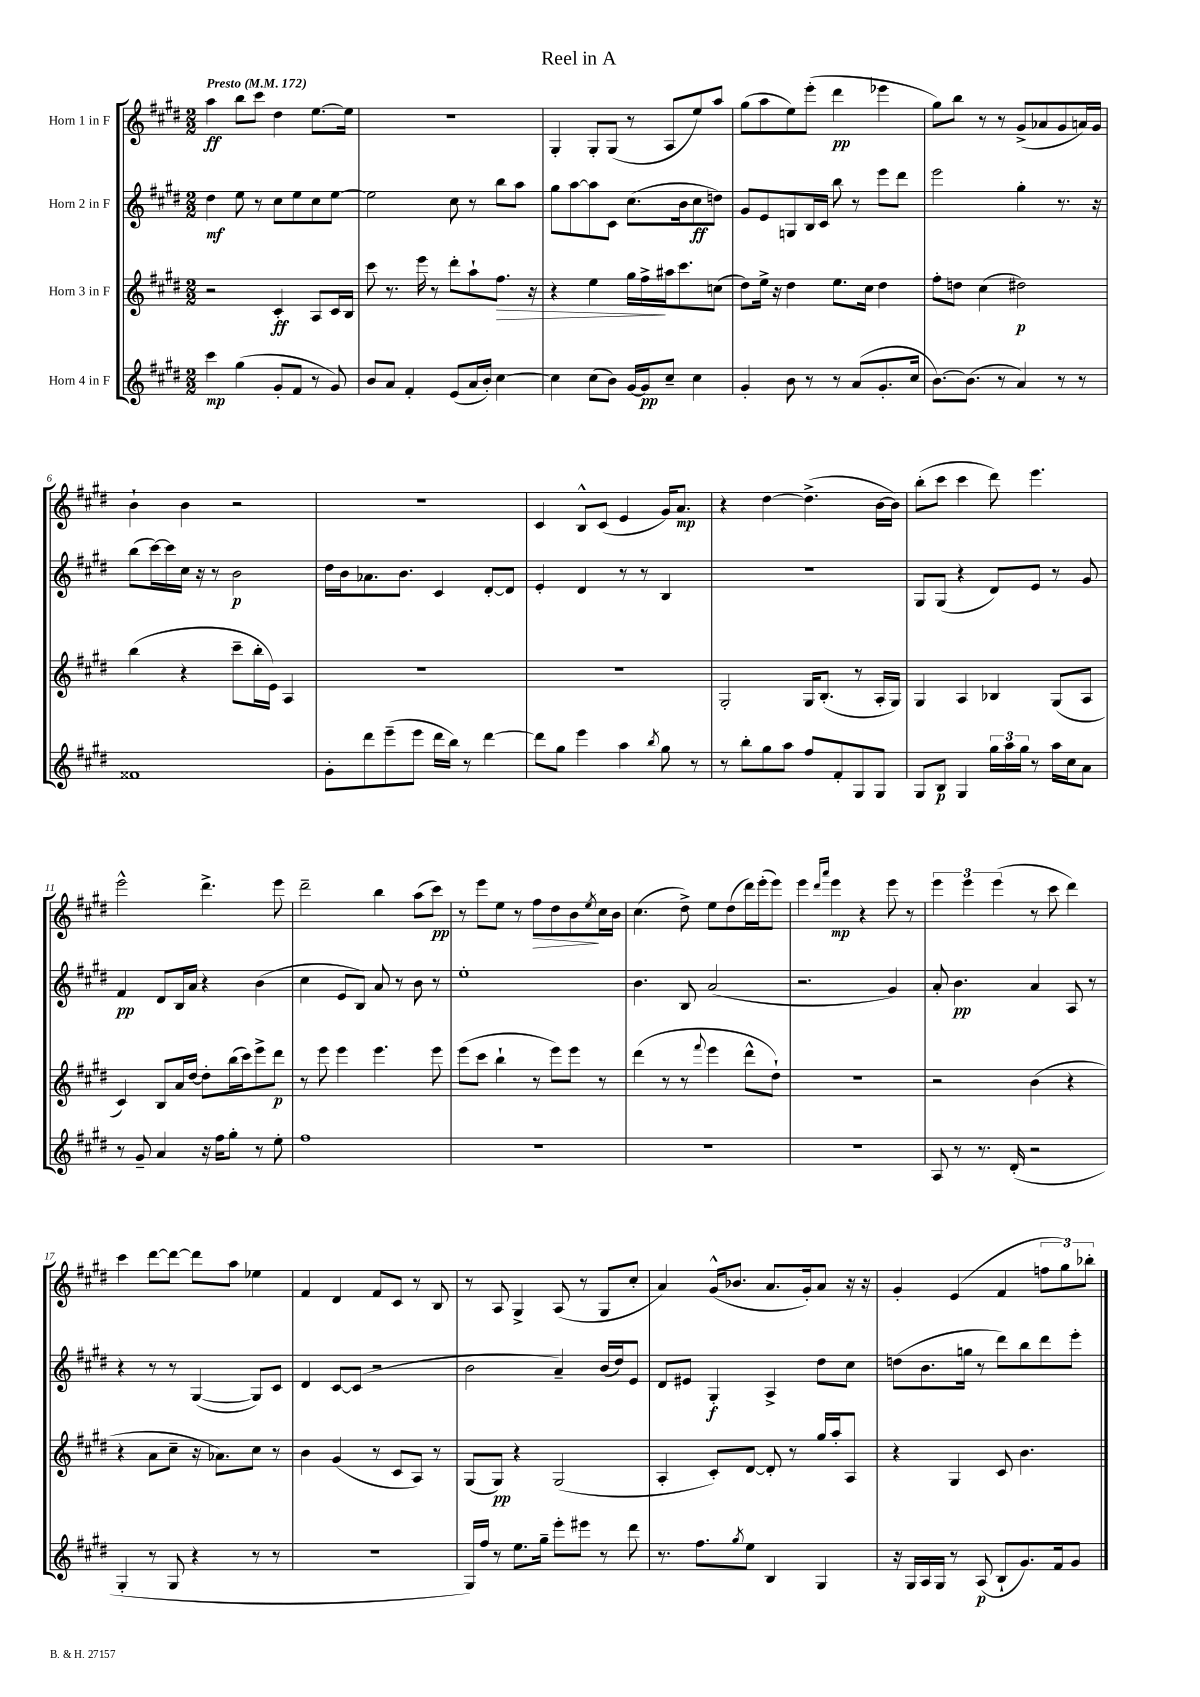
\header { title = "Reel in A" }
<<
\new StaffGroup <<
\new Staff = "s0" \with { instrumentName = "Horn 1 in F" } {
    \clef treble \key e \major \numericTimeSignature \time 2/2 \tempo "Presto" 4 = 172
    a''4\ff b''8 cis'''8 dis''4 e''8.~ e''16 |
    r1 |
    gis4-. gis8-. gis8( r8 a8 e''8) a''8 |
    gis''8( a''8 e''8) e'''8-.( dis'''4\pp ees'''4 |
    gis''8) b''8 r8 r8 gis'8->( aes'8 gis'8 a'16) gis'16 |
    b'4-! b'4 r2 |
    R1 |
    cis'4 b8-^ cis'8( e'4 gis'16) a'8.\mp |
    r4 dis''4~ dis''4.->( b'16~ b'16) |
    b''8-.( cis'''8 cis'''4 dis'''8) e'''4. |
    e'''2-^ dis'''4.-> e'''8 |
    dis'''2-- b''4 a''8( cis'''8\pp) |
    r8 e'''8 e''8 r8 fis''8\> dis''8 b'8\! \acciaccatura { e''8 } cis''16 b'16 |
    cis''4.( dis''8->) e''8 dis''8( dis'''16) e'''16-.( e'''8) |
    e'''4 \grace { dis'''16 a'''16 } e'''4\mp r4 e'''8 r8 |
    \tuplet 3/2 { e'''4 e'''4 e'''4( } r8 cis'''8 dis'''4) |
    cis'''4 dis'''8~ dis'''8~ dis'''8 a''8 ees''4 |
    fis'4 dis'4 fis'8 cis'8 r8 b8 |
    r8 a8 gis4-> a8( r8 gis8 cis''8-. |
    a'4) gis'16-^( bes'8. a'8. gis'16-.) a'8 r16 r16 |
    gis'4-. e'4( fis'4 \tuplet 3/2 { f''8 gis''8) bes''8-. } \bar "|." |
}
\new Staff = "s1" \with { instrumentName = "Horn 2 in F" } {
    \clef treble \key e \major \numericTimeSignature \time 2/2
    dis''4\mf e''8 r8 cis''8 e''8 cis''8 e''8~ |
    e''2 cis''8 r8 b''8 a''8 |
    gis''8 a''8~ a''8 cis'8 cis''8.( b'16 cis''8\ff d''8) |
    gis'8 e'8 g8 b16 cis'16 b''8 r8 e'''8 dis'''8 |
    e'''2 gis''4-. r8. r16 |
    b''8( cis'''16~) cis'''16 cis''16 r16 r8 b'2\p |
    dis''16 b'16 aes'8. b'8. cis'4 dis'8~-. dis'8 |
    e'4-. dis'4 r8 r8 b4 |
    R1 |
    gis8 gis8( r4 dis'8) e'8 r8 gis'8 |
    fis'4\pp dis'8 b16 a'16 r4 b'4( |
    cis''4 e'8 b8) a'8 r8 b'8 r8 |
    e''1-. |
    b'4. b8 a'2( |
    r2. gis'4) |
    a'8-. b'4.\pp a'4 a8 r8 |
    r4 r8 r8 gis4~( gis8) cis'8 |
    dis'4 cis'8~ cis'8( r2 |
    b'2 a'4--) b'16( dis''16) e'8 |
    dis'8 eis'8 gis4-.\f a4-> dis''8 cis''8 |
    d''8( b'8. g''16 r8 dis'''8) b''8 dis'''8 e'''8-. \bar "|." |
}
\new Staff = "s2" \with { instrumentName = "Horn 3 in F" } {
    \clef treble \key e \major \numericTimeSignature \time 2/2
    r2 cis'4-.\ff a8 cis'16 b16 |
    cis'''8 r8. e'''16 r8 dis'''8-. a''8-! fis''8.\> r16 |
    r4 e''4 gis''16 fis''16->\! ais''16 cis'''8. c''8( |
    dis''8) e''16-> r16 dis''4 e''8. cis''16 dis''4 |
    fis''8-. d''8 cis''4( dis''2\p) |
    b''4( r4 cis'''8-- b''16-. e'16) a4 |
    R1 |
    R1 |
    gis2-. gis16 b8.-.( r8 a16-. gis16) |
    gis4 a4 bes4 gis8( a8 |
    cis'4) b8 a'16 dis''16~ dis''8-. b''16( cis'''16) e'''8-> dis'''8\p |
    r8 e'''8 e'''4 e'''4. e'''8 |
    e'''8( cis'''8 b''4-! r8 e'''8) e'''8 r8 |
    dis'''4( r8 r8 \appoggiatura { fis'''8 } e'''4 dis'''8-^ dis''8-!) |
    R1 |
    r2 b'4( r4 |
    r4 a'8 cis''8-- r16 aes'8.) cis''8 r8 |
    b'4 gis'4( r8 cis'8 a8) r8 |
    gis8( gis8\pp) r4 gis2( |
    a4-. cis'8-.) dis'8~ dis'8-. r8 gis''16 a''16-. a8 |
    r4 gis4 cis'8 b'4. \bar "|." |
}
\new Staff = "s3" \with { instrumentName = "Horn 4 in F" } {
    \clef treble \key e \major \numericTimeSignature \time 2/2
    cis'''4\mp gis''4( gis'8-. fis'8 r8 gis'8) |
    b'8 a'8 fis'4-. e'8( a'16 b'16-.) cis''4~ |
    cis''4 cis''8( b'8) gis'16~ gis'16\pp cis''8-- cis''4 |
    gis'4-. b'8 r8 r8 a'8( gis'8.-. cis''16 |
    b'8.~) b'8.( r8 a'4) r8 r8 |
    fisis'1 |
    gis'8-. dis'''8 e'''8--( e'''8 dis'''16 b''16) r8 dis'''4~ |
    dis'''8 gis''8 e'''4 a''4 \acciaccatura { b''8 } gis''8 r8 |
    r8 b''8-. gis''8 a''8 fis''8 fis'8-. gis8 gis8 |
    gis8 b8\p gis4 \tuplet 3/2 { gis''16 a''16 gis''16 } r8 a''16 cis''16 a'8 |
    r8 gis'8-- a'4 r16 fis''16 gis''8-. r8 e''8-. |
    fis''1 |
    R1 |
    R1 |
    R1 |
    a8 r8 r8. dis'16-.( r2 |
    gis4-. r8 gis8 r4 r8 r8 |
    r1 |
    gis16) fis''16 r8 e''8. gis''16-- e'''8-. eis'''8 r8 dis'''8 |
    r8. fis''8. \acciaccatura { gis''8 } e''8 b4 gis4 |
    r16 gis16 a16 gis16 r8 a8\p( b8-! gis'8.) fis'16 gis'8 \bar "|." |
}
>>
>>
